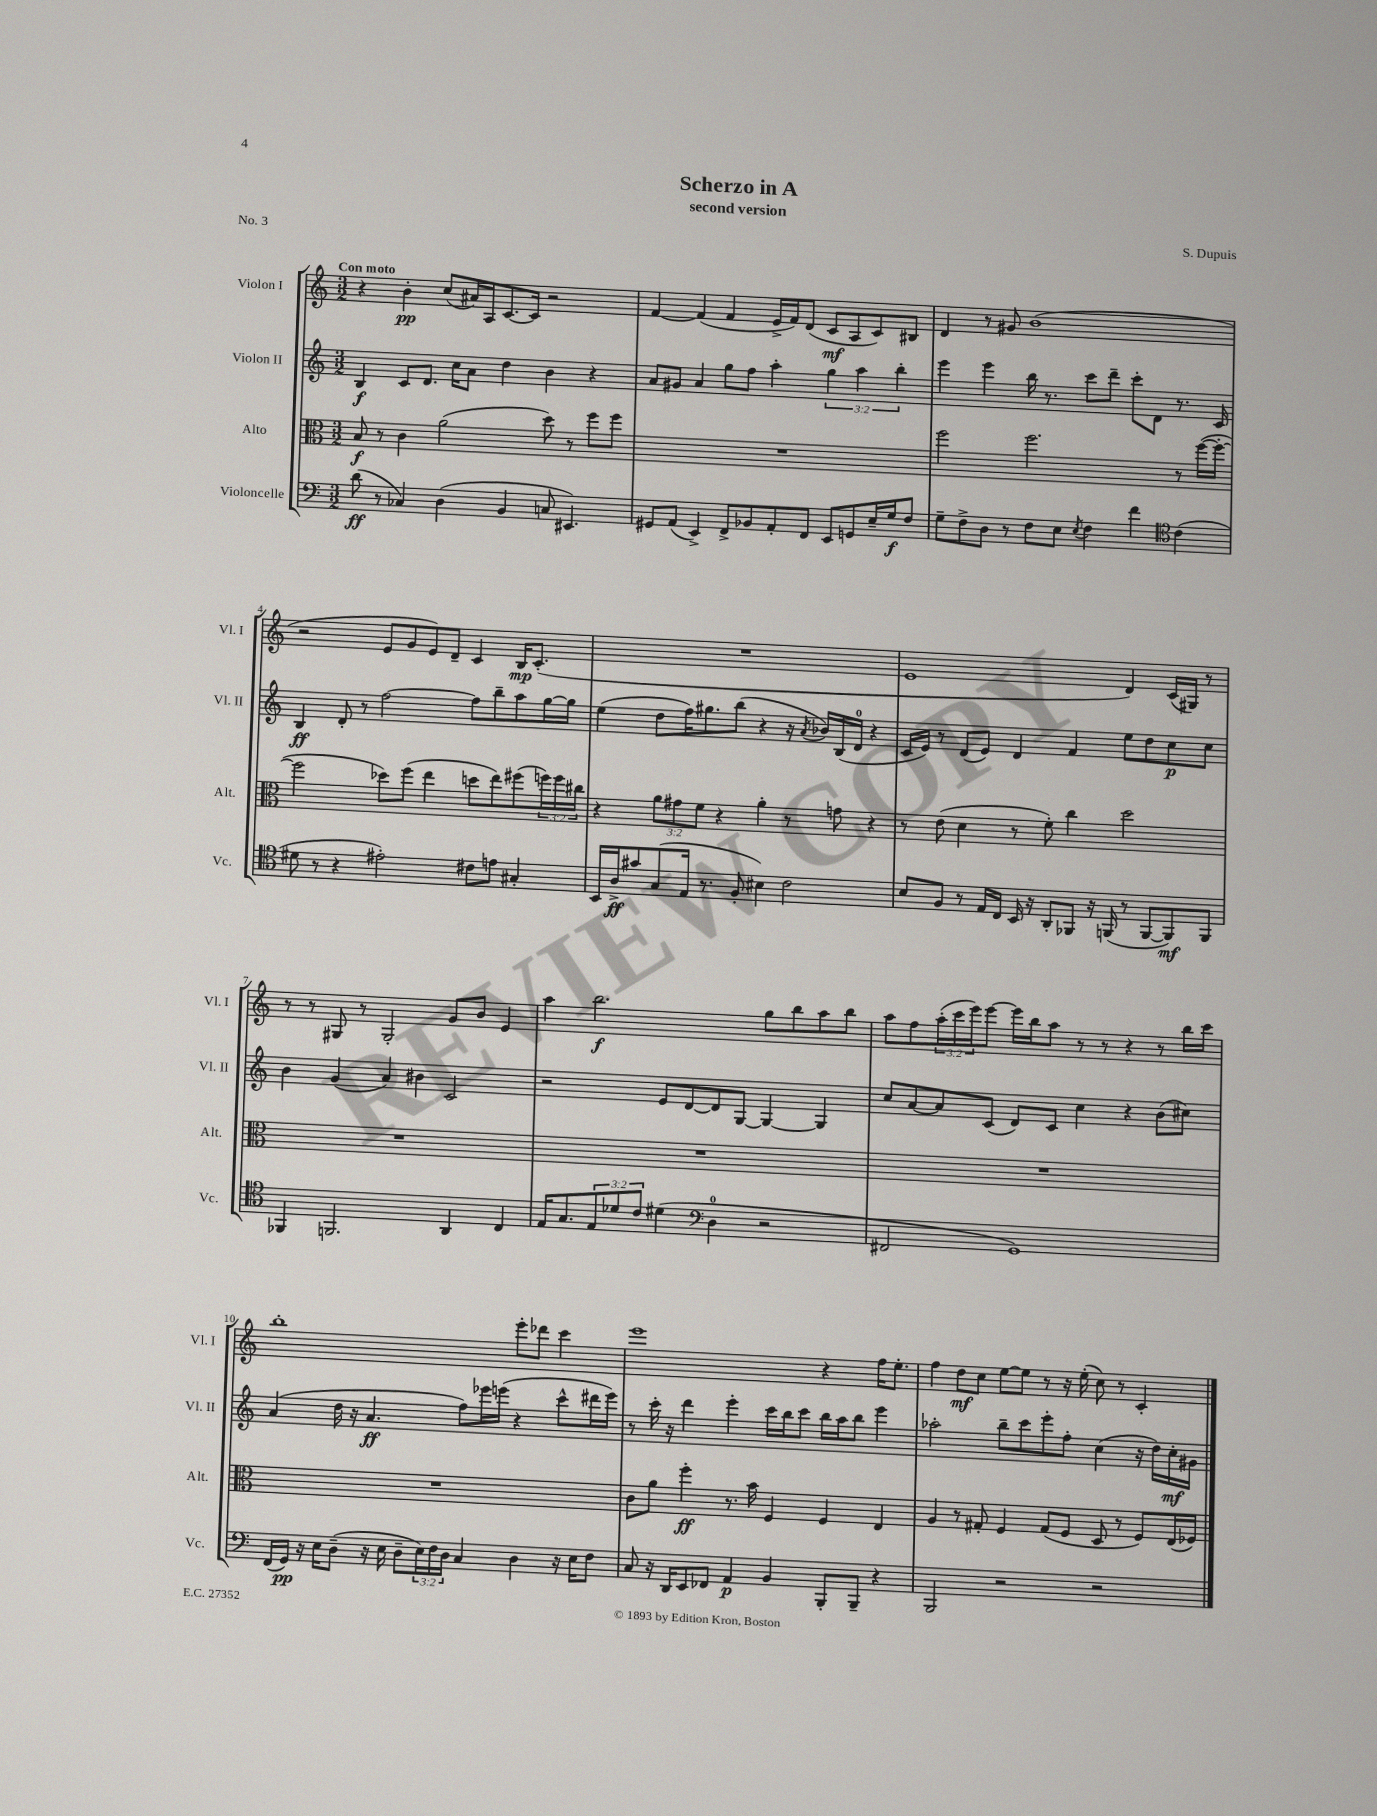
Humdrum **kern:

**kern	**dynam	**kern	**dynam	**kern	**dynam	**kern	**dynam
*part4	*part4	*part3	*part3	*part2	*part2	*part1	*part1
*staff4	*staff4	*staff3	*staff3	*staff2	*staff2	*staff1	*staff1
*I"Violoncelle	*	*I"Alto	*	*I"Violon II	*	*I"Violon I	*
*I'Vc.	*	*I'Alt.	*	*I'Vl. II	*	*I'Vl. I	*
*clefF4	*	*clefC3	*	*clefG2	*	*clefG2	*
*k[]	*	*k[]	*	*k[]	*	*k[]	*
*M3/2	*	*M3/2	*	*M3/2	*	*M3/2	*
=1	=1	=1	=1	=1	=1	=1	=1
!	!	!	!	!	!	!LO:TX:a:B:t=Con moto	!
(8d\	ff	8B/	f	4B/	f	4r	.
8r	.	8r	.	.	.	.	.
4C-X/)	.	4c\	.	8c/L	.	4b'\	pp
.	.	.	.	8.d/J	.	.	.
(4D\	.	(2a\	.	.	.	(8cc/L	.
.	.	.	.	16cc\KL	.	.	.
.	.	.	.	8a\J	.	16a#X/L)	.
.	.	.	.	.	.	16A/J	.
4BB/	.	.	.	4dd\	.	[8.c/	.
.	.	.	.	.	.	16c/Jk]	.
8Cn/	.	8dd\)	.	4b\	.	2r	.
4.EE#X/)	.	8r	.	.	.	.	.
.	.	8ff\L	.	4r	.	.	.
.	.	8ff\J	.	.	.	.	.
=2	=2	=2	=2	=2	=2	=2	=2
8GG#X/L	.	1.r	.	8a/L	.	[4f/	.
(8AA/J	.	.	.	8g#X/J	.	.	.
4EE^/)	.	.	.	4a/	.	(4f/]	.
8FF^/L	.	.	.	8gg\L	.	4f/	.
8BB-X/	.	.	.	8ff\J	.	.	.
8AA'/	.	.	.	4aa'\	.	16e^/LL	.
.	.	.	.	.	.	16f/J)	.
8FF/J	.	.	.	.	.	(8d/J	.
8EE/L	.	.	.	6gg\	.	8c/L	mf
8GGn/	.	.	.	.	.	8A/	.
.	.	.	.	6aa\	.	.	.
16E~/L	.	.	.	.	.	8c/)	.
16G/J	f	.	.	.	.	.	.
.	.	.	.	6bb'\	.	.	.
8F/J	.	.	.	.	.	8B#X/J	.
=3	=3	=3	=3	=3	=3	=3	=3
8G~\L	.	2ff\	.	4eee\	.	4d/	.
8F^\	.	.	.	.	.	.	.
8D\J	.	.	.	4eee\	.	8r	.
8r	.	.	.	.	.	8g#X/	.
8F\L	.	2.ff\	.	16bb\	.	(1b	.
.	.	.	.	8.r	.	.	.
8E\J	.	.	.	.	.	.	.
8qE/	.	.	.	.	.	.	.
4F\	.	.	.	8ccc\L	.	.	.
.	.	.	.	8ddd~\J	.	.	.
4f\	.	.	.	8ccc'\L	.	.	.
.	.	.	.	8d\J	.	.	.
*clefC4	*	*	*	*	*	*	*
(4c\	.	8r	.	8.r	.	.	.
.	.	([16ff\LL	.	.	.	.	.
.	.	16ff'\JJ_	.	16c/	.	.	.
!!LO:LB:g=z
=4	=4	=4	=4	=4	=4	=4	=4
8d#X\	.	2ff\]	.	4B/	ff	2r	.
8r	.	.	.	.	.	.	.
4r	.	.	.	8d'/	.	.	.
.	.	.	.	8r	.	.	.
2e#X'\)	.	8dd-X\L)	.	[2ff\	.	8e/L	.
.	.	(8ff\J	.	.	.	8g/	.
.	.	4ee\	.	.	.	8e/)	.
.	.	.	.	.	.	8d~/J	.
8c#X\L	.	8ddn\L	.	8ff\L]	.	4c/	.
8en\J	.	8ee\)	.	8bb~\	.	.	.
4G#X'/	.	(8ff#X\	.	8aa\	.	16B/KL	mp
.	.	.	.	.	.	(8.c'/J	.
.	.	24ffn\L)	.	[16gg\L	.	.	.
.	.	24ff\	.	.	.	.	.
.	.	.	.	16gg\JJ]	.	.	.
.	.	24cc#X\JJ	.	.	.	.	.
=5	=5	=5	=5	=5	=5	=5	=5
16BB/LL	.	4r	.	(4ee\	.	1.r	.
16A^/J	ff	.	.	.	.	.	.
8g#X/	.	.	.	.	.	.	.
(8G/	.	12a\L	.	8dd\L	.	.	.
.	.	12g#X\	.	.	.	.	.
16E/Jk	.	.	.	16ff\K)	.	.	.
.	.	12f\J	.	.	.	.	.
8.r	.	.	.	8.gg#X\	.	.	.
.	.	4r	.	.	.	.	.
8F'/	.	.	.	(8bb\J	.	.	.
4B#X\)	.	4a'\	.	4r	.	.	.
2c\	.	8r	.	16r	.	.	.
.	.	.	.	8qa/	.	.	.
.	.	.	.	16b-X/LL)	.	.	.
.	.	8gn\	.	(16B/	.	.	.
.	.	.	.	16d/JJ	.	.	.
.	.	4r	.	4r	.	.	.
=6	=6	=6	=6	=6	=6	=6	=6
8B/L	.	8r	.	16c/LL	.	1e	.
.	.	.	.	16e/JJ)	.	.	.
8F/J	.	(8e\	.	8r	.	.	.
8r	.	4d\	.	(8d/L	.	.	.
16E/LL	.	.	.	8e/J)	.	.	.
16C/JJ	.	.	.	.	.	.	.
16BB/	.	8r	.	4d/	.	.	.
16r	.	.	.	.	.	.	.
8AA'/L	.	8f'\)	.	.	.	.	.
8FF-X/J	.	4cc\	.	4f/	.	.	.
16r	.	.	.	.	.	.	.
(16FFn/	.	.	.	.	.	.	.
8r	.	2dd\	.	8ee\L	.	4d/)	.
[8FF/L	.	.	.	8dd\	.	.	.
8FF/])	mf	.	.	8cc\	p	(16c/LL	.
.	.	.	.	.	.	16G#X/JJ)	.
8FF/J	.	.	.	8cc\J	.	8r	.
!!LO:LB:g=z
=7	=7	=7	=7	=7	=7	=7	=7
4FF-X/	.	1.r	.	4b\	.	8r	.
.	.	.	.	.	.	8r	.
2.FFn/	.	.	.	(4g/	.	8G#X/	.
.	.	.	.	.	.	8r	.
.	.	.	.	4a/)	.	2G#'/	.
.	.	.	.	4b#X\	.	.	.
4AA/	.	.	.	2c/	.	8g/L	.
.	.	.	.	.	.	8b/J	.
4C/	.	.	.	.	.	4e/	.
=8	=8	=8	=8	=8	=8	=8	=8
16E/KL	.	1.r	.	2r	.	4aa\	.
8.G/	.	.	.	.	.	.	.
12E/	.	.	.	.	.	2.bb\	f
12d-X/	.	.	.	.	.	.	.
12c/J	.	.	.	.	.	.	.
(4d#X\	.	.	.	8e/L	.	.	.
.	.	.	.	[8d/	.	.	.
*clefF4	*	*	*	*	*	*	*
4D\	.	.	.	8d/]	.	.	.
.	.	.	.	[8G/J	.	.	.
2r	.	.	.	4G/_	.	8gg\L	.
.	.	.	.	.	.	8bb\	.
.	.	.	.	4G/]	.	8aa\	.
.	.	.	.	.	.	8bb\J	.
=9	=9	=9	=9	=9	=9	=9	=9
2FF#X/	.	1.r	.	8cc/L	.	8aa\L	.
.	.	.	.	[8a/	.	8ff\	.
.	.	.	.	8a/]	.	(24aa'\L	.
.	.	.	.	.	.	24ccc\	.
.	.	.	.	.	.	24eee\J)	.
.	.	.	.	(8c/J	.	[8eee\J	.
1GG)	.	.	.	8d/L)	.	16eee\LL]	.
.	.	.	.	.	.	16bb\J	.
.	.	.	.	8c/J	.	8aa\J	.
.	.	.	.	4cc\	.	8r	.
.	.	.	.	.	.	8r	.
.	.	.	.	4r	.	4r	.
.	.	.	.	(8b\L	.	8r	.
.	.	.	.	8cc#X\J)	.	16bb\LL	.
.	.	.	.	.	.	16ccc\JJ	.
!!LO:LB:g=z
=10	=10	=10	=10	=10	=10	=10	=10
(16FF/LL	.	1.r	.	(4a/	.	1bb'	.
16GG/JJ)	pp	.	.	.	.	.	.
16r	.	.	.	.	.	.	.
16E\KL	.	.	.	.	.	.	.
(8D~\J	.	.	.	16dd\	.	.	.
.	.	.	.	16r	.	.	.
16r	.	.	.	4.a/	ff	.	.
16E\	.	.	.	.	.	.	.
8D~\L	.	.	.	.	.	.	.
24E\L)	.	.	.	.	.	.	.
24F\	.	.	.	.	.	.	.
24D\JJ	.	.	.	.	.	.	.
4C/	.	.	.	8ff\L)	.	.	.
.	.	.	.	16eee-X\L	.	.	.
.	.	.	.	(16eeen\JJ	.	.	.
4D\	.	.	.	4r	.	8eee'\L	.
.	.	.	.	.	.	8ddd-X\J	.
16r	.	.	.	8ccc^^\L	.	4ccc\	.
16E\KL	.	.	.	.	.	.	.
8F\J	.	.	.	16ddd#X\L	.	.	.
.	.	.	.	16eee\JJ)	.	.	.
=11	=11	=11	=11	=11	=11	=11	=11
8C/	.	8c\L	.	8r	.	1eee	.
16r	.	8a\J	.	16ccc'\	.	.	.
16DD/KL	.	.	.	16r	.	.	.
8EE/	.	4ff'\	ff	4ddd\	.	.	.
8FF-X/J	.	.	.	.	.	.	.
4AA/	p	8.r	.	4eee'\	.	.	.
.	.	16b\	.	.	.	.	.
4BB/	.	4F/	.	16ccc\LL	.	.	.
.	.	.	.	16bb\J	.	.	.
.	.	.	.	8ccc\J	.	.	.
8BBB'/L	.	4F/	.	16bb\LL	.	4r	.
.	.	.	.	16aa\J	.	.	.
8BBB~/J	.	.	.	8bb\J	.	.	.
4r	.	4E/	.	4eee\	.	16ff\KL	.
.	.	.	.	.	.	8.ee'\J	.
=12	=12	=12	=12	=12	=12	=12	=12
2BBB/	.	4A/	.	2aa-X'\	.	4ff\	.
.	.	8r	.	.	.	8dd\L	mf
.	.	8G#X'/	.	.	.	8cc\J	.
2r	.	4F/	.	8bb~\L	.	[8ee\L	.
.	.	.	.	8ccc\	.	8ee\J]	.
.	.	(8G#/L	.	8eee'\	.	8r	.
.	.	8F/J	.	8ff'\J	.	16r	.
.	.	.	.	.	.	(16ee'\	.
2r	.	8D/	.	(4cc\	.	8cc\)	.
.	.	8r	.	.	.	8r	.
.	.	8F/L)	.	16r	.	4c'/	.
.	.	.	.	16dd\LL)	.	.	.
.	.	(16E/L	.	16cc'\	mf	.	.
.	.	16F-X/JJ)	.	16g#X\JJ	.	.	.
==	==	==	==	==	==	==	==
*-	*-	*-	*-	*-	*-	*-	*-
